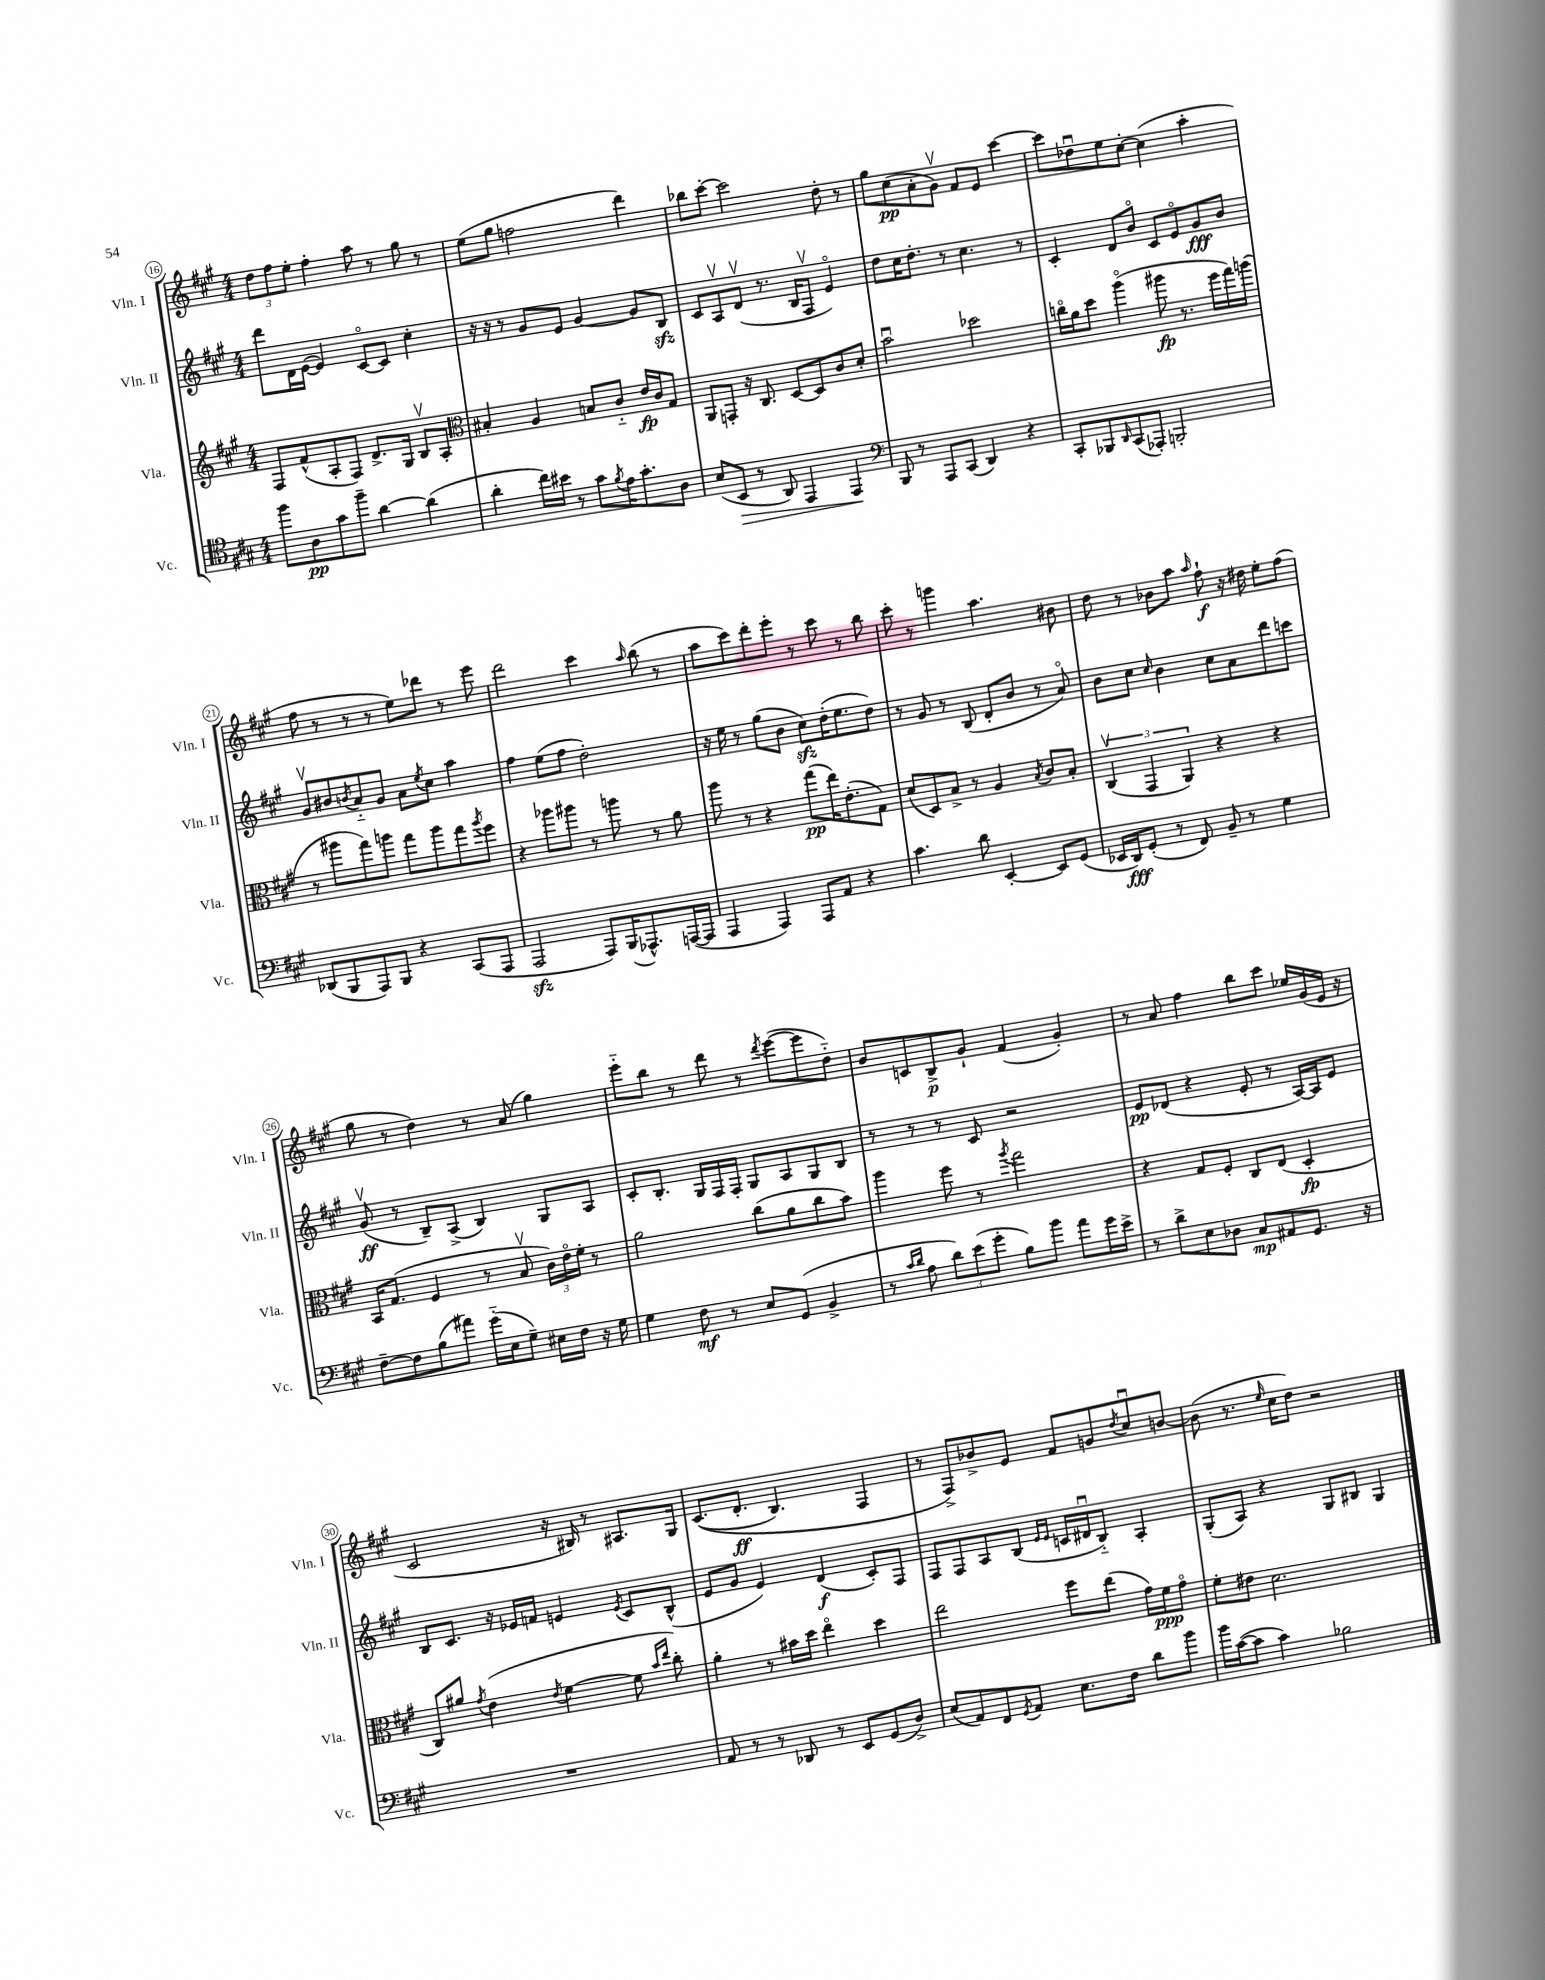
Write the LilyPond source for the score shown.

<<
\new StaffGroup <<
\new Staff = "s0" \with { instrumentName = "Vln. I" shortInstrumentName = "Vln. I" } {
    \clef treble \key a \major \numericTimeSignature \time 4/4
    \tuplet 3/2 { d''8 fis''8 e''8-. } fis''4-. a''8 r8 gis''8 r8 |
    e''8( gis''8 f''2 d'''4) |
    bes''8 cis'''8~-. cis'''2 d''8-. r8 |
    gis''8 cis''8\pp( a'8-. gis'8\upbow) fis'8 e'8 cis'''4~ |
    cis'''8 des''8\downbow e''8 cis''8~-. cis''4( a''4-. |
    fis''8 r8 r8 r8 e''8) des'''8 r8 e'''8 |
    d'''2 cis'''4 \grace { a''16 } b''8( r8 |
    a''8 cis'''8) d'''8-. e'''8-. r8 cis'''8 r8 b''8 |
    cis'''8-. r8 g'''4 a''4. bis'8 |
    d''8 r8 bes'8 a''8 \grace { a''16 } fis''8-!\f r16 dis''16 e''8-. fis''8( |
    gis''8 r8 d''4) r8 a'8( gis''4) |
    e'''8-_ b''8 r8 d'''8 r8 \acciaccatura { d'''8 } e'''8~( e'''8 d''8-_) |
    b'8 c'8 b8->\p gis'8-! fis'4( gis'4-.) |
    r8 a'8 fis''4 b''8 cis'''8 ees''16 gis'16( e'16 r16 |
    cis'2 r16 bis16) r8 ais8. gis16 |
    cis'8.(\( d'8.-.\ff b4.) fis4 |
    r8 fis8->\) bes'8-> e'8 fis'8 g'8 \acciaccatura { d''8 } cis''8\downbow b'8~ |
    b'8( r8. \grace { e''16 } cis''16 d''8) r2 \bar "|." |
}
\new Staff = "s1" \with { instrumentName = "Vln. II" shortInstrumentName = "Vln. II" } {
    \clef treble \key a \major \numericTimeSignature \time 4/4
    d'''8 d'16 e'16~( e'4) cis'8~\flageolet cis'8 cis''4-. |
    r16 r16 r8 gis'8 e'8 gis'4~ gis'8 b8\sfz |
    cis'8 a8\upbow d'8\upbow( r8. b16 fis8\upbow e'4\flageolet) |
    d''8 cis''16 d''8.-. r8 cis''4. r8 |
    cis'4-. d'8 b'8\flageolet cis'8 e'8\flageolet gis'8\fff b'8 |
    gis'8\upbow bis'8 \acciaccatura { b'8 } a'8-_ gis'8 a'8 \acciaccatura { e''8 } cis''8 a''4 |
    fis''4 e''8( fis''8 d''2-.) |
    r16 e''16 r8 gis''8( b'8 cis''8\sfz) d''16-.( e''8. d''8) |
    r8 gis'8 r8 b8( d'8-. b'8 r8 a'8\flageolet) |
    b'8 cis''8 \grace { cis''16 } b'4 cis''8 a'8 d'''8 c'''8 |
    gis'8\upbow\ff( r8 b8--) a8->( b4) gis8 a8 |
    cis'8-. b8.-. gis16 fis16 fis16-. gis8 a8 gis8 b8 |
    r8 r8 r8 cis'8 r2 |
    e'8\pp des'8( r4 e'8-. r8 a16~) a16 e'8 |
    b8 cis'8. r16 ees'16 f'16 e'4 \acciaccatura { e'8 } cis'8 b8-^( |
    e'8 gis'8 e'4) d'4\f( cis'8-.) fis8 |
    fis8 fis8 a8 b8( \grace { e'16 e'16 } c'16 dis'16\downbow b8-_) a4-. |
    gis8-.( a8) r4 gis8 bis8 gis4 \bar "|." |
}
\new Staff = "s2" \with { instrumentName = "Vla." shortInstrumentName = "Vla." } {
    \clef treble \key a \major \numericTimeSignature \time 4/4
    fis8 fis'8-^( a8-. fis8) d'8.-> gis16 b8\upbow a8-. |
    \clef alto bis4-. a4 b8 cis'8-_ e'16\fp cis'16 gis8 |
    a,8 g,8-. r16 cis8. d8~ d8 cis'8 d'8-. |
    b'2\downbow des''2 |
    c''16\flageolet a'16 d''8 a''4\flageolet( ais''8\fp r8. fis''16 gis''16) a''16( |
    r8 ais''8 gis''8) a''8 gis''8 a''8 gis''8 \acciaccatura { a''8 } fis''8 |
    r4 aes''8 ais''8 r8 a''8 r8 a'8 |
    a''8 r8 r4 gis''8\pp( e''16) e'8.-.( gis8) |
    d'8( d8) b8-> r8 a4 \acciaccatura { b8 } cis'8 b8-. |
    \tuplet 3/2 { cis4\upbow( gis,4 a,4) } r4 r4 |
    b,16 gis8.( fis4 r8 b8\upbow \tuplet 3/2 { cis'16) e'16\flageolet fis'16-. } r8 |
    a'2 cis''8( a'8 cis''8 b'8) |
    a''4 fis''8 r8 \acciaccatura { a''8 } gis''2 |
    r4 gis8 fis8-. cis8 e8( d4-.\fp |
    cis8) ais'8 \acciaccatura { gis'8 } e'4( \acciaccatura { e'8 } fis'4~ fis'8 \grace { b'16 e''16 } cis''8-.) |
    a'4-. r8 bis'16 d''16 e''4\flageolet d''4 |
    e''2 fis''8 e''8( gis'16) fis'16\ppp gis'8\flageolet |
    fis'8-. eis'8 d'2. \bar "|." |
}
\new Staff = "s3" \with { instrumentName = "Vc." shortInstrumentName = "Vc." } {
    \clef tenor \key a \major \numericTimeSignature \time 4/4
    fis''8 a8\pp gis'8 fis''8-- a'4~ a'4( |
    a'4-. cis''16) bis'16 r8 gis'8 \acciaccatura { fis'8 } e'16 gis'8.-. a8 |
    b8( b,8\> r8 a,8) e,4 e,4\! |
    \clef bass b,,8 r8 a,,8 cis,8( d,4) r4 |
    cis,8-. bes,,8 \grace { d,16 } cis,8( aes,,8-.) b,,2-. |
    des,8( b,,8 a,,8) b,,8 r4 cis,8( a,,8 |
    a,,2\sfz a,,8) b,,16( aes,,8.-^) a,,16~( a,,16 |
    a,,4 a,,4) a,,8 a,8 r4 |
    cis'4. d'8 e,4~-. e,8 gis,8( |
    ees,16 d,16\fff) gis,8-.( r8 fis,8) b,8-- r8 gis4 |
    fis8~-- fis8 b8( ais'8) gis'16-_( e16 gis8--) eis16 fis16 r16 gis16 |
    gis4 fis8\mf r8 e8 gis,8( b,4-> |
    r8 \grace { cis'16 d'16 } a8 \tuplet 3/2 { d'8) e'8( gis'8-. } b8) b'8 a'8 gis'16 e'16-> |
    r8 d'8-> e8 des8 cis8\mp ais,8 gis,8. r16 |
    R1 |
    a,8 r8 r8 des,8 r8 e,8 gis,8( d8->) |
    e8( a,8) fis,8 \acciaccatura { gis,8 } a,8 e8. fis16 d'8 b'8 |
    b'16 cis'16~( cis'8 cis'4) bes2 \bar "|." |
}
>>
>>
\layout { \context { \Score currentBarNumber = #16 \override BarNumber.stencil = #(make-stencil-circler 0.1 0.3 ly:text-interface::print) } }
